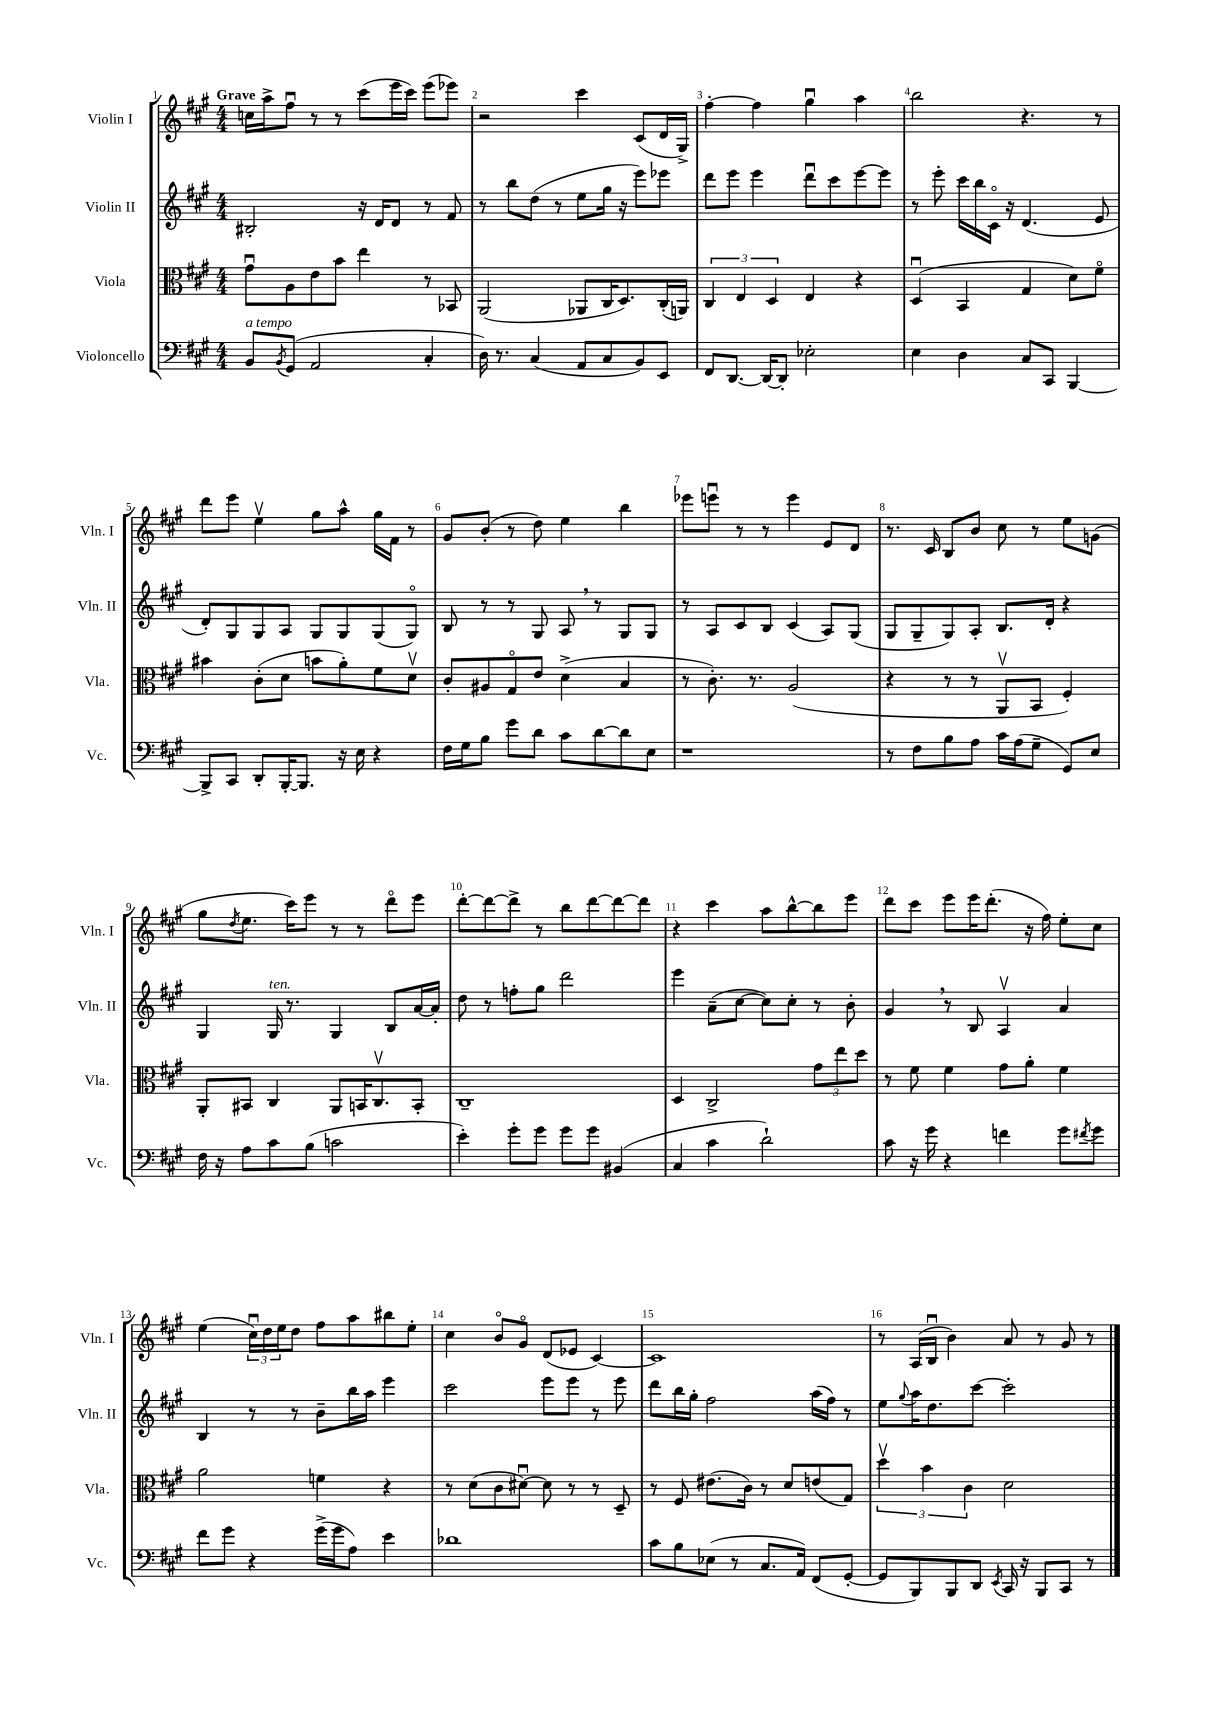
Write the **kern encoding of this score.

**kern	**kern	**kern	**kern
*part4	*part3	*part2	*part1
*staff4	*staff3	*staff2	*staff1
*I"Violoncello	*I"Viola	*I"Violin II	*I"Violin I
*I'Vc.	*I'Vla.	*I'Vln. II	*I'Vln. I
*clefF4	*clefC3	*clefG2	*clefG2
*k[f#c#g#]	*k[f#c#g#]	*k[f#c#g#]	*k[f#c#g#]
*M4/4	*M4/4	*M4/4	*M4/4
=1	=1	=1	=1
!	!	!	!LO:TX:a:B:t=Grave
!LO:TX:a:i:t=a tempo	!	!	!
8BB/L	8g#u\L	2B#X'/	16ccn\LL
.	.	.	16aa^\J
8qBB/	.	.	.
(8GG#/J	8A\	.	8ff#u\J
2AA/	8e\	.	8r
.	8b\J	.	8r
.	4ee\	16r	(8ccc#\L
.	.	16d/KL	.
.	.	8d/J	16eee\L
.	.	.	16ccc#\JJ)
4C#'/	8r	8r	(8eee\L
.	8BB-X/	8f#/	8eee-X\J)
=2	=2	=2	=2
16D\)	(2AA/	8r	2r
8.r	.	.	.
.	.	8bb\L	.
(4C#/	.	(8dd\J	.
.	.	8r	.
8AA/L	8AA-X/L	8ee\L	4ccc#\
8C#/	16C#/K	16gg#\Jk	.
.	8.D/)	16r	.
8BB/)	.	8eee\L)	(8c#/L
8EE/J	(16C#'/L	8eee-X\J	16d/L
.	16AAn/JJ)	.	16G#^/JJ)
=3	=3	=3	=3
8FF#/L	6C#/	8ddd\L	[4ff#'\
[8.DD/J	.	8eee\J	.
.	6E/	.	.
.	.	4eee\	4ff#\]
16DD/KL_	.	.	.
.	6D/	.	.
8DD'/J]	.	.	.
2E-X'\	4E/	8dddu\L	4gg#u\
.	.	8ccc#\	.
.	4r	[8eee\	4aa\
.	.	8eee\J]	.
=4	=4	=4	=4
4E\	(4Du/	8r	2bb\
.	.	8eee'\	.
4D\	4BB/	16ccc#\LL	.
.	.	16bb\	.
.	.	16c#\JJ	.
.	.	16r	.
8C#/L	4G#/	(4.d/	4.r
8CC#/J	.	.	.
[4BBB/	8d\L)	.	.
.	8f#\J	8e/	8r
!!LO:LB:g=z
=5	=5	=5	=5
8BBB^/L]	4b#X\	8d'/L)	8ddd\L
8CC#/J	.	8G#/	8eee\J
8DD'/L	(8c#'\L	8G#/	4eev\
[16BBB'/K	8d\J	8A/J	.
8.BBB/J]	.	.	.
.	8bn\L	8G#/L	8gg#\L
16r	8a'\)	8G#/	8aa^^\J
16E\	.	.	.
4r	8f#\	(8G#/	16gg#\LL
.	.	.	16f#\JJ
.	8dv\J	8G#/J)	8r
=6	=6	=6	=6
16F#\LL	8c#'/L	8B/	8g#/L
16G#\J	.	.	.
8B\J	8A#X/	8r	(8b'/J
8g#\L	8G#/	8r	8r
8d\J	8e/J	8G#/	8dd\)
8c#\L	(4d^\	8A,/	4ee\
[8d\	.	8r	.
8d\]	4B/	8G#/L	4bb\
8E\J	.	8G#/J	.
=7	=7	=7	=7
1r	8r	8r	8eee-X\L
.	8.c#'\)	8A/L	8eeenu\J
.	.	8c#/	8r
.	8.r	.	.
.	.	8B/J	8r
.	(2A/	(4c#/	4eee\
.	.	8A/L)	8e/L
.	.	(8G#/J	8d/J
=8	=8	=8	=8
8r	4r	8G#/L	8.r
8F#\L	.	8G#~/	.
.	.	.	16c#/
8B\	8r	8G#/)	8B/L
8A\J	8r	8A'/J	8b/J
16c#\LL	8AAv/L	8.B/L	8cc#\
(16A\J	.	.	.
8G#~\J	8BB/J	.	8r
.	.	16d'/Jk	.
8GG#/L)	4F#'/)	4r	8ee\L
8E/J	.	.	(8gn\J
!!LO:LB:g=z
=9	=9	=9	=9
16F#\	8AA'/L	4G#/	8gg#\L
16r	.	.	.
.	.	.	8qdd/
8A\L	8BB#X/J	.	8.ee\J
!	!	!LO:TX:a:i:t=ten.	!
8c#\	4C#/	16G#/	.
.	.	8.r	16ccc#\KL)
(8B\J	.	.	8eee\J
2cn\	8AA/L	4G#/	8r
.	16BBn/K	.	8r
.	8.C#v/	.	.
.	.	8B/L	8ddd\L
.	8BB'/J	[16a/L	8eee\J
.	.	16a'/JJ]	.
=10	=10	=10	=10
4e'\)	1C#~	8dd\	[8ddd'\L
.	.	8r	8ddd\_
8g#'\L	.	8ffn'\L	8ddd^\J]
8g#\J	.	8gg#\J	8r
8g#\L	.	2ddd\	8bb\L
8g#\J	.	.	[8ddd\
(4BB#X/	.	.	8ddd\_
.	.	.	8ddd\J]
=11	=11	=11	=11
4C#/	4D/	4eee\	4r
4c#\	2C#^/	(8a~\L	4ccc#\
.	.	[8cc#\J	.
2d`\)	.	8cc#\L])	8aa\L
.	.	8cc#'\J	[8bb^^\
.	12g#\L	8r	8bb\]
.	12ee\	.	.
.	.	8b'\	8eee\J
.	12dd\J	.	.
=12	=12	=12	=12
8c#\	8r	4g#,/	8ddd\L
16r	8f#\	.	8ccc#\J
16g#\	.	.	.
4r	4f#\	8r	8eee\L
.	.	8B/	16eee\K
.	.	.	(8.ddd'\J
4fn\	8g#\L	4Av/	.
.	8a'\J	.	16r
.	.	.	16ff#\)
8g#\L	4f#\	4a/	8ee'\L
8qf#X/	.	.	.
8g#\J	.	.	8cc#\J
!!LO:LB:g=z
=13	=13	=13	=13
8f#\L	2a\	4B/	(4ee\
8g#\J	.	.	.
4r	.	8r	24cc#u\LL)
.	.	.	24dd\
.	.	.	24ee\J
.	.	8r	8dd\J
(16g#^\LL	4fn\	8b~\L	8ff#\L
16g#\J	.	.	.
8A\J)	.	16bb\L	8aa\
.	.	16aa\JJ	.
4e\	4r	4eee\	8bb#X\
.	.	.	8ee'\J
=14	=14	=14	=14
1d-X	8r	2ccc#\	4cc#\
.	(8d\L	.	.
.	8c#\	.	8b/L
.	[8d#Xu\J)	.	8g#/J
.	8d#\]	8eee\L	(8d/L
.	8r	8eee\J	8e-X/J
.	8r	8r	[4c#/)
.	8D~/	8eee\	.
=15	=15	=15	=15
8c#\L	8r	8ddd\L	1c#]
8B\	8F#/	16bb\L	.
.	.	16gg#'\JJ	.
(8E-X\J	(8.e#X\L	2ff#\	.
8r	.	.	.
.	16c#\Jk)	.	.
8.C#/L	8r	.	.
.	8d/L	.	.
16AA/Jk)	.	.	.
(8FF#/L	(8en/	(16aa\LL	.
.	.	16ff#\JJ)	.
[8GG#'/J	8G#/J)	8r	.
=16	=16	=16	=16
8GG#/L]	6ddv\	8ee\L	8r
.	.	8qqgg#/	.
8BBB/)	.	16aa\K	(16A/LL
.	6b\	.	.
.	.	8.dd\	16Bu/JJ
8BBB/	.	.	4b\)
.	6c#\	.	.
8DD/J	.	[8ccc#\J	.
8qEE/	.	.	.
16CC#/	2d\	2ccc#'\]	8a/
16r	.	.	.
8BBB/L	.	.	8r
8CC#/J	.	.	8g#/
8r	.	.	8r
==	==	==	==
*-	*-	*-	*-
